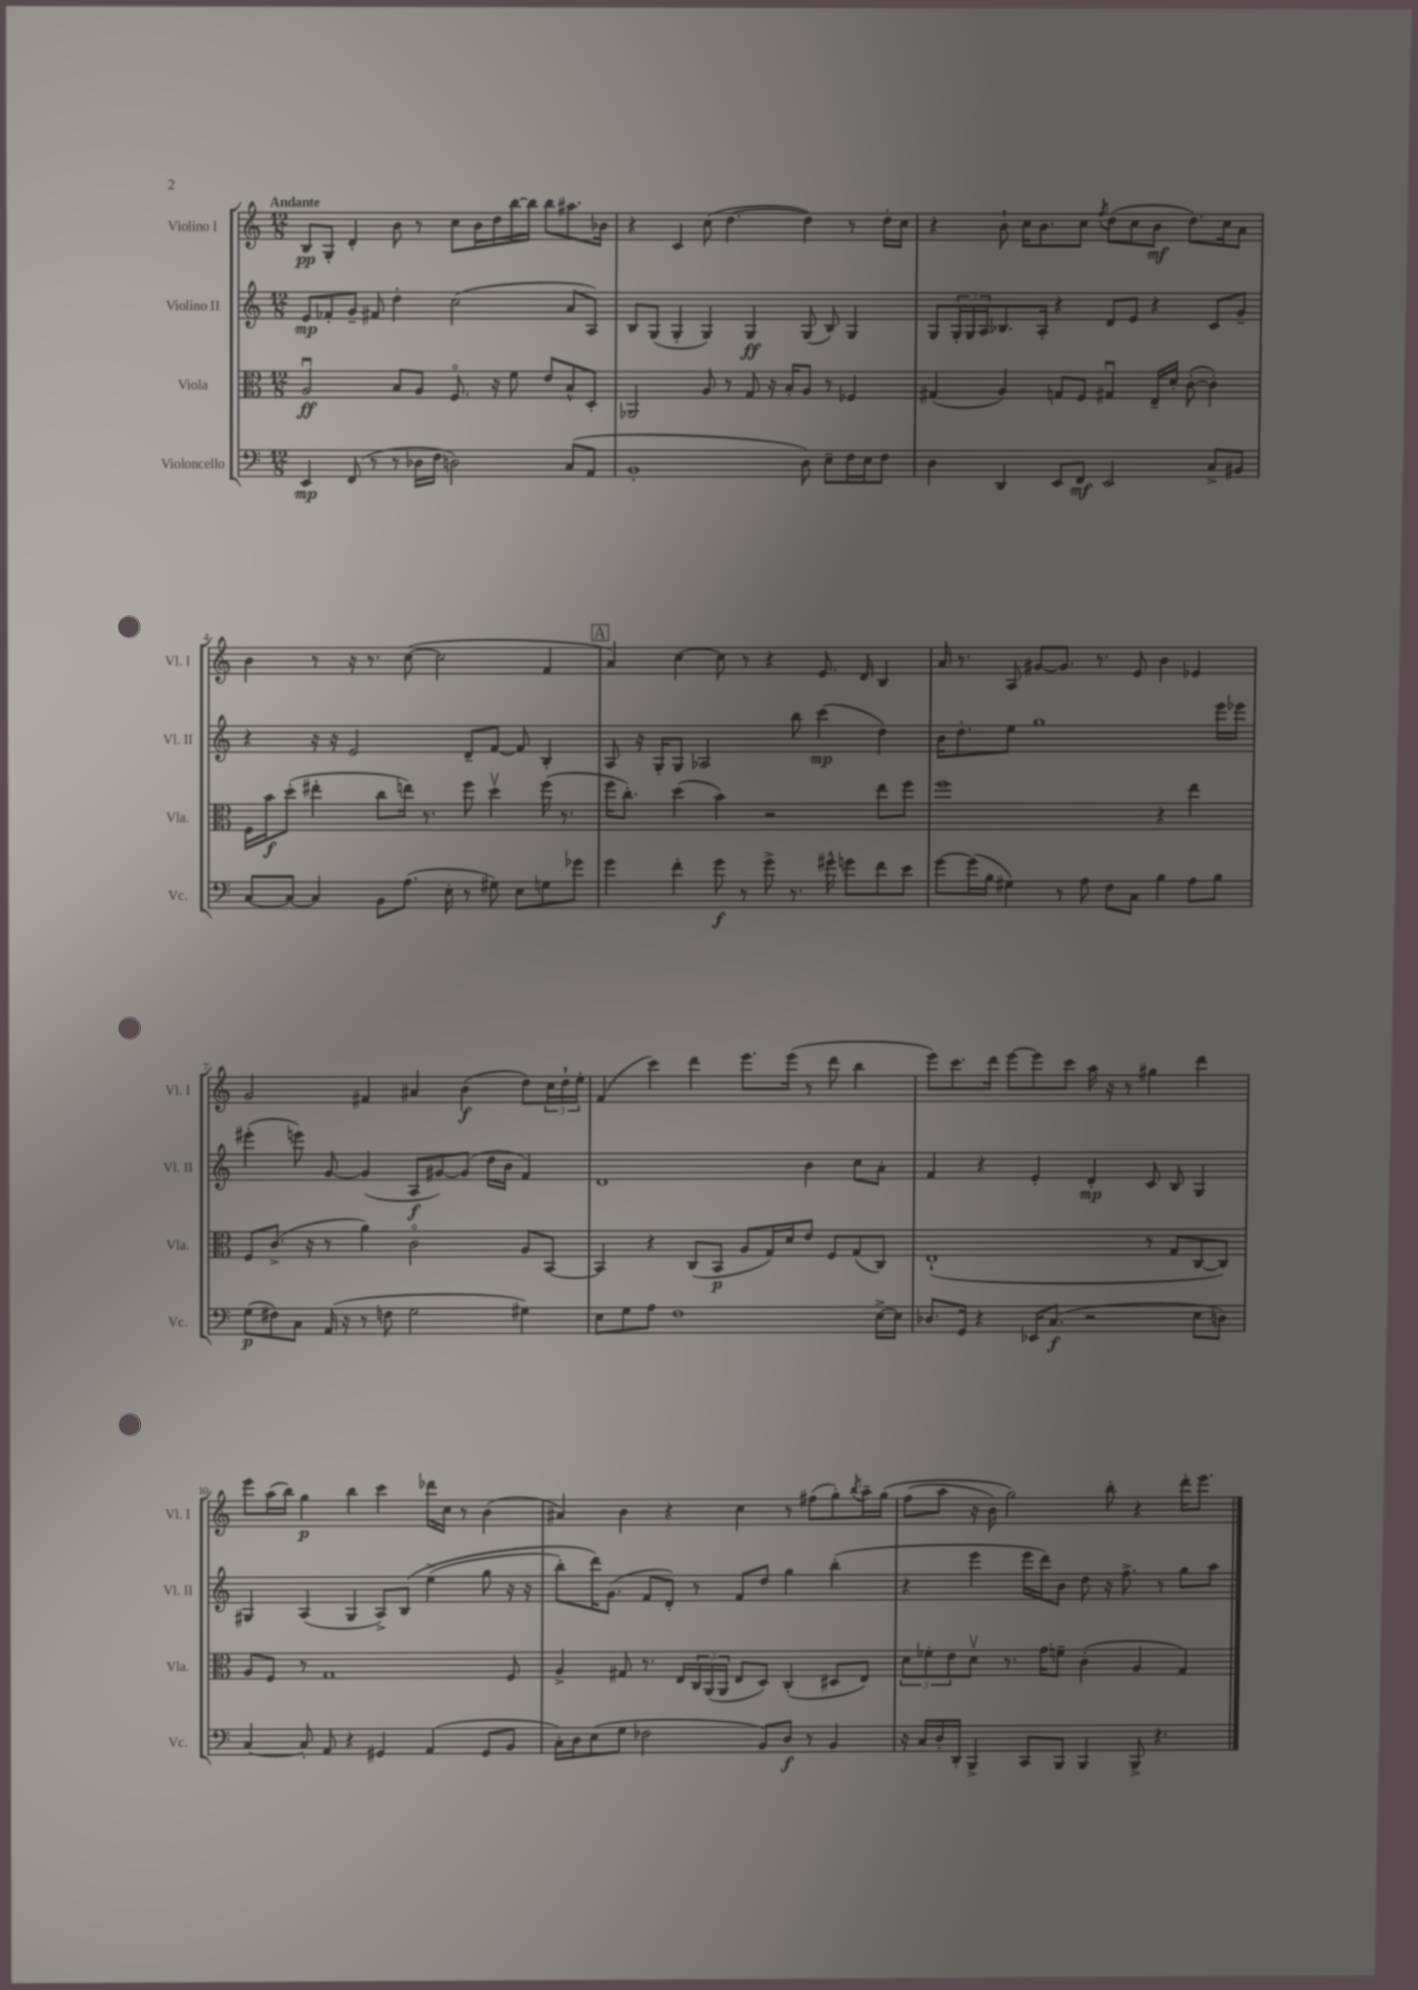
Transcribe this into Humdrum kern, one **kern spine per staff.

**kern	**kern	**kern	**kern
*staff4	*staff3	*staff2	*staff1
*clefF4	*clefC3	*clefG2	*clefG2
*k[]	*k[]	*k[]	*k[]
*M12/8	*M12/8	*M12/8	*M12/8
4EE	2Au	8e	8B
.	.	8f-'	8G'
(8FF	.	8g~	4d'
8r	.	8f#	.
8r	8B	4dd'	8b
16D-	8A	.	8r
16F	.	.	.
2D)	8.Fo	(2cc	8cc
.	.	.	16b
.	16r	.	16dd
.	8f	.	[16bb
.	.	.	16bb]
.	8e	.	8bb
(8C	8B^^	8a	8.aa#
8AA	8D'	8A)	.
.	.	.	16b-
=	=	=	=
1BB'	2AA-	8B	4r
.	.	(8G	.
.	.	4G'	4c
.	8A	4G)	(8cc
.	8r	.	[4.dd
.	8G	4G	.
.	16r	.	.
.	16B'	.	.
8D)	8A	(8G	4dd])
8E~	8r	8B)	.
16F	4F-	4G	8r
16E	.	.	.
8F	.	.	16dd'
.	.	.	16cc
=	=	=	=
4D	(4G#	8G	4r
.	.	24G'	.
.	.	24G	.
.	.	24A	.
4DD	4A)	8.B-	8b`
.	.	.	16cc
.	.	16A'	8.b
8EE	8G	4r	.
8FF	8F	.	8cc
.	.	.	8qff
2EE	4G#u	8d	(8dd
.	.	8e	8cc
.	16E~	4r	8b
.	16d'	.	.
.	([8c'	.	8.dd)
8C^	4c'])	8c	.
.	.	.	16cc
8BB#	.	8g~	8a
=	=	=	=
[8C	16F	4r	4b
.	16b	.	.
8C_	(8dd'	.	.
4C]	4ee#'	16r	8r
.	.	16r	.
.	.	2e	16r
.	.	.	8.r
8BB	8cc	.	.
(8.A	16ee)	.	([8cc
.	8.r	.	.
.	.	.	2cc]
16E'	.	.	.
8r	8ff	8d~	.
8G#)	4ddv	[8f	.
8E	.	8f]	.
8G	(16ff	4B'	4f
.	8.r	.	.
8g-	.	.	.
=	=	=	=
4g	16ff	8A	4a)
.	8.cc')	.	.
.	.	16r	.
.	.	16G'	.
4f'	(4dd	8G	[4cc
.	.	2A-	.
8g	4b)	.	8cc]
8r	.	.	8r
8g^	2r	.	4r
8.r	.	8bb	.
.	.	(4ccc	8.e
16g#^^	.	.	.
8g	.	.	.
.	.	.	16d
8f	8ee	4dd)	4B
8e	8ff	.	.
=	=	=	=
[8g	1ff	16b	16a
.	.	8.dd'	8.r
(16g]	.	.	.
16B	.	.	.
4G#)	.	8ee	8A
.	.	1gg	[8g#
8r	.	.	8.g#]
8A	.	.	.
.	.	.	8.r
8F	.	.	.
8C	.	.	8e
4B	4r	.	4b
8A	4ee	.	4e-
8B	.	16eee	.
.	.	16eee-	.
=	=	=	=
(8G	8F	(4eee#'	2g
8F#)	(8.c^	.	.
8C	.	8eee)	.
.	16r	.	.
(16AA	8r	[8g	.
16r	.	.	.
8r	4a)	(4g]	4f#
8F	.	.	.
2G	2co	8A	4a#
.	.	[8g#)	.
.	.	(8g#]	(4b
.	.	16dd	.
.	.	16b	.
4G#)	8A	4f)	8dd)
.	[8BB	.	24cc
.	.	.	24dd`
.	.	.	24ee'
=	=	=	=
8E	4BB]	1d	(4f
8G	.	.	.
8A	4r	.	4ccc)
1F	.	.	.
.	(8C	.	4ddd
.	8BB	.	.
.	8A	.	8.eee
.	16G)	.	.
.	16d	.	(16eee
.	8e	4b	8r
.	8F	.	8ddd
.	(8G	8cc	4bb
[16E^	8C)	8a'	.
16E]	.	.	.
=	=	=	=
8.D-	(1E`	4f	8eee)
.	.	.	8.ccc
16GG	.	.	.
4r	.	4r	.
.	.	.	16ddd
.	.	.	[8eee
16EE-	.	4e'	8eee]
(8.C	.	.	.
.	.	.	8ccc
2r	.	4d'	16aa
.	.	.	16r
.	.	.	8r
.	8r	8c	4gg#
.	8G	8B	.
8E	[8C	4G	4ddd
8D)	8C])	.	.
=	=	=	=
[4C	8A	4G#	8eee
.	8F	.	(16aa
.	.	.	16bb)
8C']	8r	(4A	4gg
8AA	1G	.	.
4r	.	4G#	4bb
4GG#	.	8A^)	4ccc
.	.	&(8B	.
(4AA	.	(4ee^	16ddd-
.	.	.	16cc
.	.	.	8r
8GG#	.	8gg	(4b
8BB	8F	16r	.
.	.	16r	.
=	=	=	=
16C')	4A^	8bb')	4a#)
16D	.	.	.
(8E	.	16ddd&)	.
.	.	(8.g	.
8G	8G#	.	4b
2F-	8.r	8f	.
.	.	8d')	4r
.	16E	.	.
.	24C	8r	.
.	(24AA	.	.
.	24AA	.	.
.	8E	8f	4cc
8BB)	8D)	8dd	.
8D	(4C'	4gg	8r
8r	.	.	(8ff#
4BB	8D#	(4bb'	8gg')
.	.	.	8qbb
.	8E)	.	16aa~
.	.	.	&(16gg
=	=	=	=
16r	12d	4r	(8ff
16C	.	.	.
.	12f-'	.	.
16D'	.	.	8aa
.	12e	.	.
16DD'	.	.	.
4BBB^	8dv	4eee	16r
.	.	.	16b)
.	8.r	.	2gg&)
8CC	.	16eee	.
.	16g	16ddd)	.
8BBB	8f~	8b	.
4BBB	(4c'	8dd	.
.	.	16r	8bb'
.	.	8.ff^	.
8BBB^	4A	.	4r
4.r	.	8r	.
.	4G)	8gg	16ddd'
.	.	.	8.eee
.	.	8aa	.
==	==	==	==
*-	*-	*-	*-
